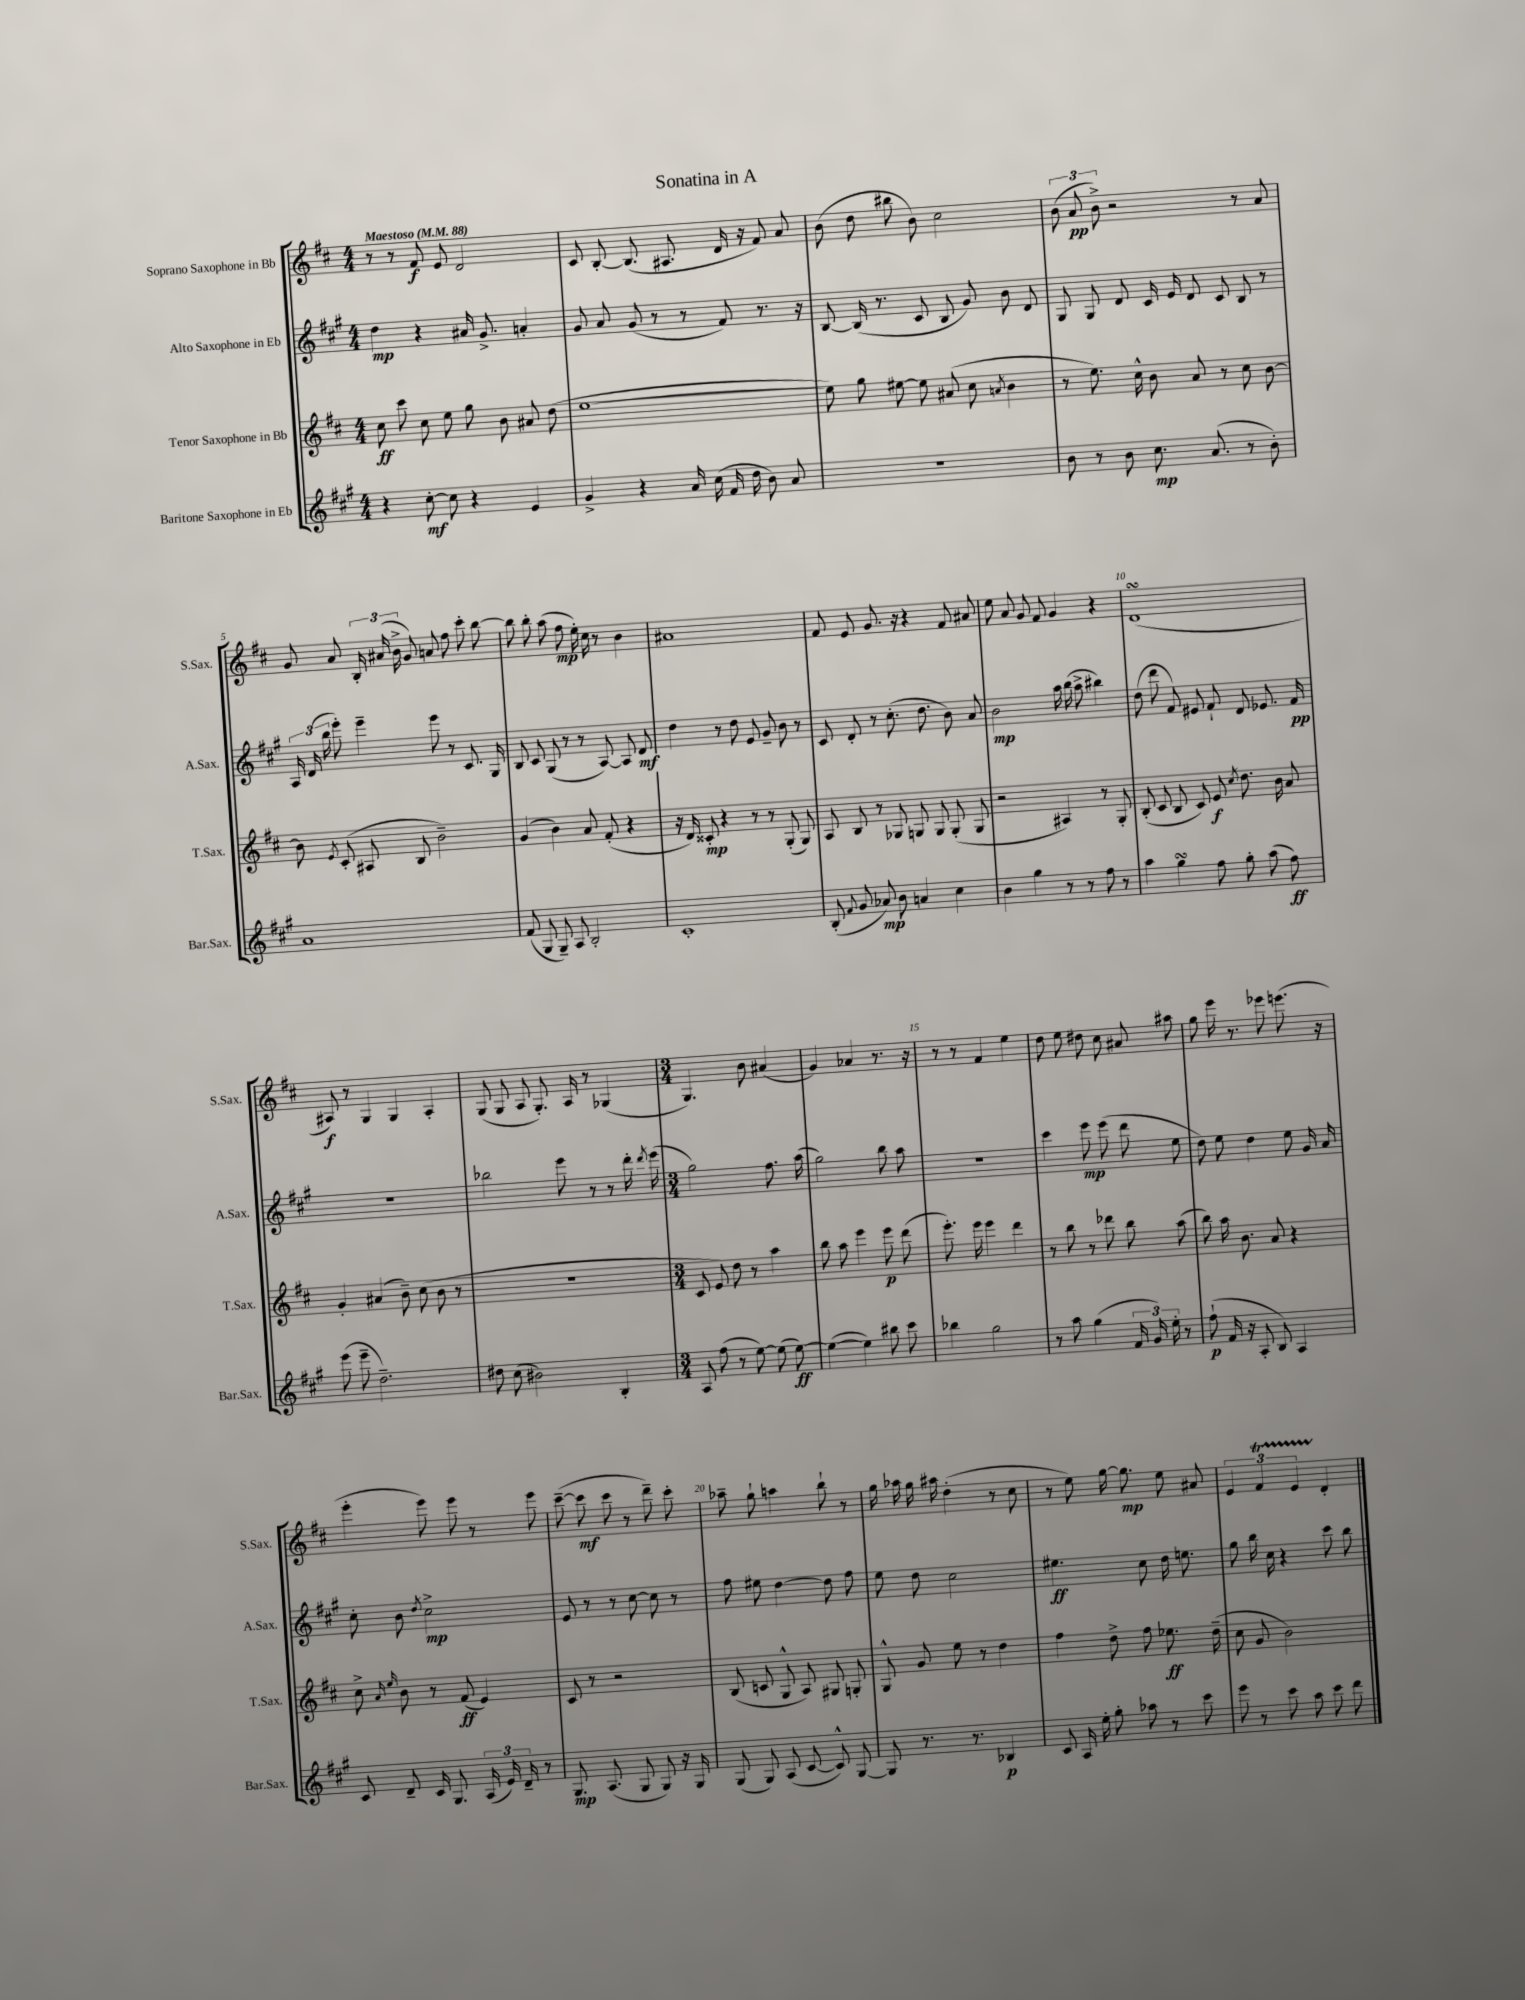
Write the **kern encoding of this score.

**kern	**kern	**kern	**kern
*staff4	*staff3	*staff2	*staff1
*clefG2	*clefG2	*clefG2	*clefG2
*k[f#c#g#]	*k[f#c#]	*k[f#c#g#]	*k[f#c#]
*M4/4	*M4/4	*M4/4	*M4/4
*MM88	*MM88	*MM88	*MM88
4r	8cc#	4dd	8r
.	8ccc#	.	8r
[8cc#'	8cc#	4r	8f#
8cc#]	8ee	.	8e
4r	8gg	16a#	2d
.	.	8.g#^	.
.	8b	.	.
4e	8a#	4a'	.
.	(8dd	.	.
=	=	=	=
4g#^	[1ee	8g#	8c#
.	.	8a	[8B'
4r	.	(8g#	(8.B]
.	.	8r	.
.	.	.	8.A#
16a	.	8r	.
(16cc#	.	.	.
16f#	.	8f#)	16d
16dd	.	.	16r
8b)	.	8.r	8f#)
8a	.	.	8a
.	.	16r	.
=	=	=	=
1r	8ee])	[8B	(8b
.	8gg	(16B]	8dd
.	.	8.r	.
.	[8ee#	.	8bb#
.	8ee#]	8c#	8b)
.	(8a#	8B	2cc#
.	8cc#	8g#)	.
.	8qa	.	.
.	4b	8b	.
.	.	8d	.
=	=	=	=
8b	8r	8G#	(12b
.	.	.	12a
8r	8.ee)	8G#	.
.	.	.	12b^)
8b	.	8d	2r
.	16cc#^^	.	.
8.cc#	8b	16c#	.
.	.	16e	.
.	8a	8d	.
(8.a	.	.	.
.	8r	8c#	.
8r	8cc#	8B	8r
8b')	[8b	8r	8a
=	=	=	=
1a	8b]	24A	8g
.	.	(24d	.
.	.	24bb	.
.	8qe	.	.
.	(8c#'	8eee')	8a
.	8A#	4eee~	24B'
.	.	.	(24a#
.	.	.	24b^
.	8B	.	8g)
.	2b~)	8eee	8a
.	.	8r	8ff#
.	.	8.c#	8ccc#'
.	.	.	[8bb
.	.	16G#	.
=	=	=	=
(8f#	(4g	8B	8bb]
8G#	.	8c#	8bb'
8G#~)	4b)	(8G#	(8aa
8A	.	8r	8ff#
2B'	8a	8r	16ee')
.	.	.	16cc#
.	(8f#'	[8A)	8r
.	4r	8A]	4b
.	.	8d	.
=	=	=	=
1c#'	16r	4dd	1a#
.	16d)	.	.
.	8c##'	.	.
.	4r	8r	.
.	.	8dd	.
.	8r	8e	.
.	8r	8g#~	.
.	(8G'	8b	.
.	8G)	8r	.
=	=	=	=
(8B'	8A	8c#	8f#
8qqf#	.	.	.
8g#	8B	8d'	8e
8a-)	8r	8r	8.g
8b	8G-	(8.cc#'	.
.	.	.	16r
4a	8G	.	4r
.	.	8.dd	.
.	8G	.	.
4cc#	(8G'	8b)	8f#
.	8G	8a	8a#
=	=	=	=
4b	2r	2b	8ee
.	.	.	8a
4gg#	.	.	8g
.	.	.	8f#
8r	4A#)	16aa	4g
.	.	(16bb	.
8r	.	8aa^	.
8ff#	8r	4bb#)	4r
8r	8G'	.	.
=	=	=	=
4aa	(8B'	(8dd	(1d
.	8c#	8ddd	.
4gg#	8B	8f#)	.
.	8c#)	8e#	.
8ff#	8e	8f#`	.
.	8qcc#	.	.
8gg#'	8.dd	8d	.
(8aa	.	8.e-	.
.	16b	.	.
8ff#)	8a	.	.
.	.	16f#	.
=	=	=	=
(8eee	4g'	1r	8A#)
8eee~	.	.	8r
2.dd~)	(4a#	.	4G
.	8b~)	.	4G
.	(8cc#	.	.
.	8b	.	4A#'
.	8r	.	.
=	=	=	=
8dd#	1r	2bb-	(8G
(8cc#	.	.	8G
2b#)	.	.	8A
.	.	.	8.G')
.	.	8eee	.
.	.	.	16A
.	.	8r	8r
4B'	.	8r	(4G-
.	.	16ddd'	.
.	.	8qddd	.
.	.	(16eee	.
=	=	=	=
*M3/4	*M3/4	*M3/4	*M3/4
8A	8c#	2gg#)	4.G)
(8ff#	8e)	.	.
8r	8dd	.	.
[8ee)	8r	.	8b
(8ee]	4aa	8.ff#	(4a#
[8ee)	.	.	.
.	.	(16aa	.
=	=	=	=
(4ee_	8bb	2gg#)	4g)
.	8aa	.	.
4ee])	4eee	.	4a-
8bb#	8eee	8bb	8.r
8ccc#	(8ddd	8aa	.
.	.	.	16r
=	=	=	=
4bb-	8.eee')	2.r	8r
.	.	.	8r
.	16eee	.	.
2gg#	4eee	.	4f#
.	4ddd	.	4ee
=	=	=	=
8r	8r	4ccc#	8dd
8aa	8bb	.	8ee
(4gg#	8r	8eee	8dd#
.	8ddd-	(8eee	8cc#
24f#	8bb	8ddd	8a#
24g#)	.	.	.
24ee'	.	.	.
8r	(8aa	8ee	8aa#
=	=	=	=
(8ff#`	8bb)	8dd)	8gg
16f#	16aa	8ee	16eee
16r	8.b	.	8.r
8A'	.	4dd	.
8B)	8a	.	8eee-
4A	4r	8ee	(8.eee
.	.	16g#	.
.	.	16a	16r
=	=	=	=
8c#	8cc#^	8cc#'	4eee'
.	16qqa	.	.
.	16qqee	.	.
8d~	8b	8b	.
.	.	8qdd	.
16c#	8r	2cc#^	8eee)
8.G#	.	.	.
.	(8f#	.	8eee
(24A	4e)	.	8r
24e)	.	.	.
24d~	.	.	.
8r	.	.	8eee
=	=	=	=
8.G#	8c#	8e	([8ccc#~
.	8r	8r	8ccc#]
(8.A	.	.	.
.	2r	8r	8ccc#
8G#	.	[8cc#	8r
8G#)	.	8cc#]	8ddd~)
16r	.	8r	8ccc#'
16G#	.	.	.
=	=	=	=
(8G#	(8B	8ff#	8aa-~
8G#)	8c	8ee#	8gg`
(8A	8G^^	[4dd	4aa
[8c#	8A)	.	.
8c#^^])	8G#	8dd]	8bb`
[8G#	8G'	8ff#	8r
=	=	=	=
8G#]	8G^^	8ee	16gg
.	.	.	16aa-
8.r	8g	8dd	16gg
.	.	.	16aa#
.	8ee	2cc#	(4dd'
8.r	.	.	.
.	8r	.	.
4B-	4dd	.	8r
.	.	.	8cc#
=	=	=	=
8c#	4ff#	4.ee#	8r
16A	.	.	8ee)
16ee'	.	.	.
8gg#'	8dd^	.	[16gg
.	.	.	8.gg]
8aa-	8ff#	8cc#	.
8r	8.ee-	16dd	8ee
.	.	8.ee	.
8ccc#	.	.	8a#
.	(16dd~	.	.
=	=	=	=
8eee	8cc#	8gg#	6e
8r	8g	16bb	.
.	.	.	6f#
.	.	16cc#	.
8ccc#	2b)	4r	.
.	.	.	6e
8aa	.	.	.
8ccc#	.	8ccc#	4d'
8ddd	.	8bb	.
==	==	==	==
*-	*-	*-	*-
